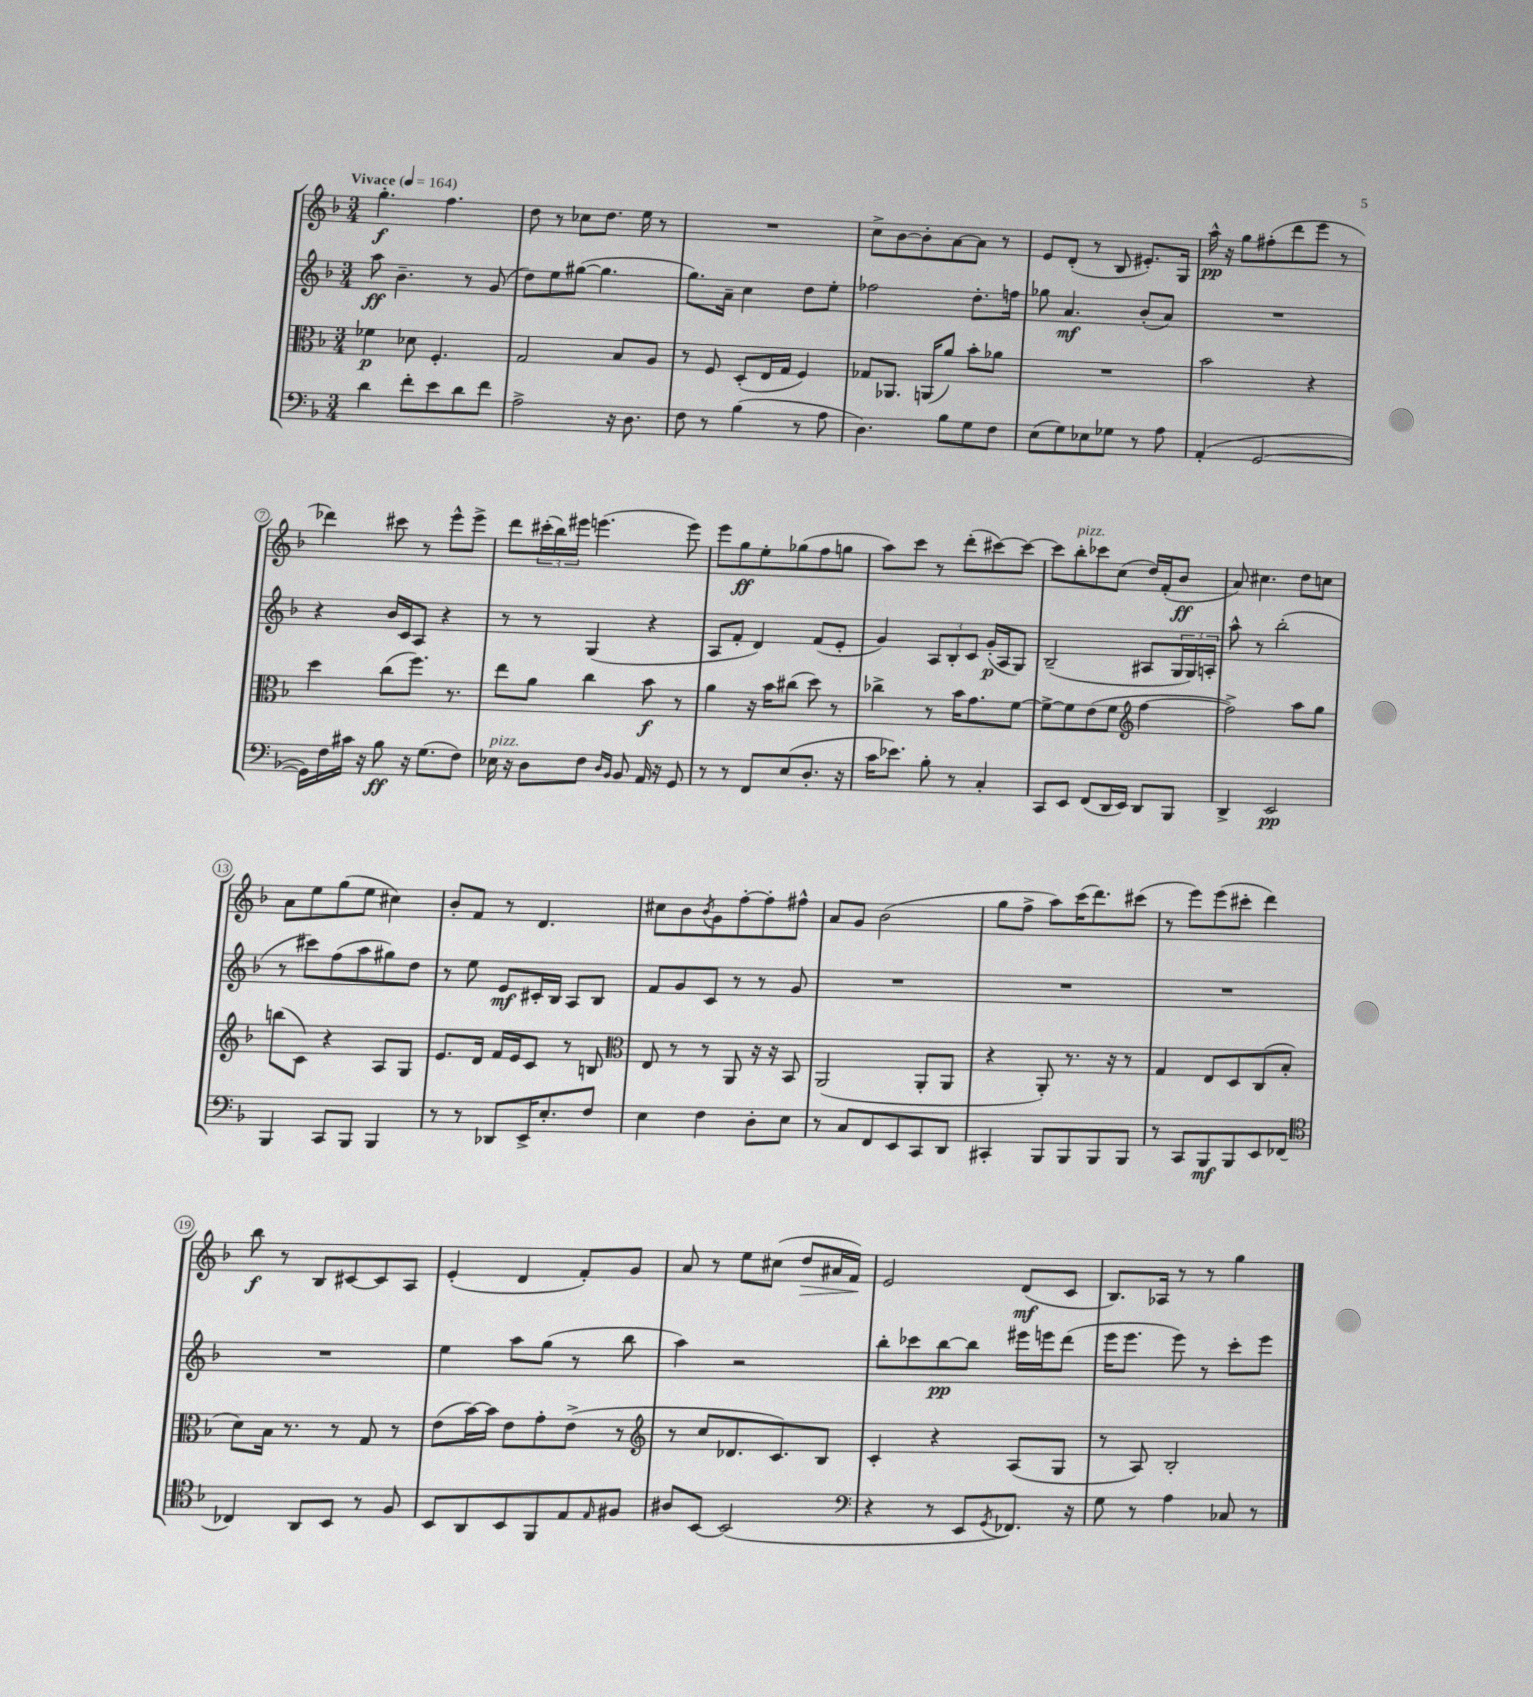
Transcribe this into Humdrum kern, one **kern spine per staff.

**kern	**kern	**kern	**kern
*staff4	*staff3	*staff2	*staff1
*clefF4	*clefC3	*clefG2	*clefG2
*k[b-]	*k[b-]	*k[b-]	*k[b-]
*M3/4	*M3/4	*M3/4	*M3/4
*MM164	*MM164	*MM164	*MM164
4d	4f-	8aa	4.gg'
.	.	4.b-~	.
8f'	8d-	.	.
8e	4.F'	.	4.ff
8d	.	8r	.
8f	.	(8g	.
=	=	=	=
2A^	2G	8dd)	8dd
.	.	8ee	8r
.	.	([8gg#	8cc-
.	.	4.gg#]	8.dd
16r	8B-	.	.
8.D	.	.	16ee
.	8A	.	8r
=	=	=	=
8F	8r	8.gg)	2.r
8r	8F	.	.
.	.	16a~	.
(4B-	(8D'	4cc	.
.	16E	.	.
.	16G	.	.
8r	4F)	8dd	.
8A	.	8ee'	.
=	=	=	=
4.D)	8G-	2ff-	8cc^
.	8.AA-	.	[8b-
.	.	.	8b-']
.	(16AA	.	.
8B-	8a)	.	[8a
8G	8b-'	8.dd'	8a]
8F	8a-	.	8r
.	.	16ff	.
=	=	=	=
(8E	2.r	8gg-	8e
8G)	.	4.a	(8d'
8E-	.	.	8r
8G-	.	.	8B-
8r	.	(8b-'	8.e#')
8A	.	8a)	.
.	.	.	16G
=	=	=	=
(4AA'	2b-	2.r	16aa^^
.	.	.	16r
.	.	.	8gg
[2GG	.	.	(8ff#'
.	.	.	8ddd
.	4r	.	8eee
.	.	.	8r
=	=	=	=
16GG])	4dd	4r	4ddd-)
16F	.	.	.
16c#	.	.	.
16r	.	.	.
8B-	(8cc	16b-	8ccc#
.	.	16c	.
16r	8.ff)	8A	8r
(8.G	.	.	.
.	.	4r	8eee^^
.	8.r	.	.
8F)	.	.	8eee^
=	=	=	=
16E-	8ee	8r	8ddd
16r	.	.	.
8D	8a	8r	(24ccc#'
.	.	.	24bb-)
.	.	.	24eee#
8F	4cc	(4G	(4.eee
16qqD	.	.	.
16qqBB-	.	.	.
8BB-	.	.	.
16AA	8b-	4r	.
16r	.	.	.
8GG	8r	.	8eee)
=	=	=	=
8r	4a	8A	8eee
8r	.	8f'	8gg
8FF	16r	4d)	8ee'
.	16b-	.	.
(8E	(8cc#	.	(8gg-
8.D'	8dd)	(8f	8ff
.	8r	8e'	8gg
16r	.	.	.
=	=	=	=
16c	4cc-^	4g)	8aa)
8.e-)	.	.	.
.	.	.	8ccc
8B-'	8r	12A	8r
.	.	12B-'	.
8r	16b-	.	(8ddd'
.	.	12c	.
.	8.g	.	.
4C'	.	(16g'	[8ccc#)
.	.	16A	.
.	[8f	8G)	8ccc#_
=	=	=	=
8CC	8f^_	(2B-~	8ccc#]
8EE	8f]	.	8bb-'
(8FF	(8e	.	8ccc-
16DD	8f	.	(8cc
16EE)	.	.	.
*	*clefG2	*	*
8DD	[4ff	8A#	16dd)
.	.	.	(16f'
8BBB-	.	24G	8b-
.	.	24G)	.
.	.	24A'	.
=	=	=	=
4DD^	2ff^])	8aa^^	8a)
.	.	8r	4.cc#
2EE	.	(2bb-'	.
.	8aa	.	8dd
.	8gg	.	8cc
=	=	=	=
4BBB-	(8bb	8r	8a
.	8c)	8ccc#)	8ee
8CC	4r	(8ff	(8gg
8BBB-	.	8aa	8ee
4BBB-	8A	8gg#)	4cc#)
.	8G	8dd	.
=	=	=	=
8r	8.e	8r	8b-'
8r	.	8ee	8f
.	16d	.	.
8DD-	16f	8e	8r
.	16e	.	.
16EE^	8c	16c#'	4.d
8.E'	.	16B-	.
.	8r	8A	.
8F	8B	8B-	.
=	=	=	=
*	*clefC3	*	*
4E	8E	8f	8cc#
.	8r	8g	8b-
.	.	.	8qb-
4F	8r	8c	8g
.	8AA	8r	[8ff'
8D'	16r	8r	8ff']
.	16r	.	.
8E	8BB-	8g	8ff#^^
=	=	=	=
8r	(2AA	2.r	8a
8C	.	.	8g
8FF	.	.	(2b-
8EE	.	.	.
8CC	8AA'	.	.
8DD	8AA	.	.
=	=	=	=
4CC#'	4r	2.r	8gg
.	.	.	8ff^
8BBB-	8AA')	.	8aa)
8BBB-	8.r	.	(16ccc
.	.	.	8.ddd)
8BBB-	.	.	.
.	16r	.	.
8BBB-	8r	.	(8ccc#
=	=	=	=
8r	4G	2.r	8r
8CC	.	.	8eee)
8BBB-	8E	.	(8eee
8BBB-	8D	.	8ccc#'
8EE	(8C	.	4ddd)
(8FF-	8B-'	.	.
=	=	=	=
*clefC4	*	*	*
4C-)	8d)	2.r	8bb-
.	16B-	.	8r
.	8.r	.	.
8AA	.	.	8B-
8BB-	8r	.	[8c#
8r	8G	.	8c#]
8F	8r	.	8A
=	=	=	=
8BB-	(8e	4ee	(4e'
8AA	[16b-)	.	.
.	16b-]	.	.
8BB-	8e	8aa	4d
8FF	8g'	(8gg	.
8E	(8e^	8r	8f')
16qqE	.	.	.
8F#	8r	8bb-	8g
=	=	=	=
*	*clefG2	*	*
8A#	8r	4aa)	8a
[8BB-	8cc	.	8r
(2BB-]	8.d-	2r	8ee
.	.	.	(8cc#
.	8.c)	.	.
.	.	.	8dd
.	8B-	.	16a#
.	.	.	16f)
=	=	=	=
*clefF4	*	*	*
4r	4c'	8bb-'	2e
.	.	8ccc-	.
8r	4r	[8bb-	.
8EE	.	8bb-]	.
8qGG	.	.	.
8.FF-)	(8A	16eee#	(8d
.	.	16eee	.
.	8G	(8ddd	8c
16r	.	.	.
=	=	=	=
8G	8r	16eee	8.B-)
.	.	8.eee	.
8r	8A)	.	.
.	.	.	16A-
4A	2B-'	8eee)	8r
.	.	8r	8r
8C-	.	8ccc'	4gg
8r	.	8eee	.
==	==	==	==
*-	*-	*-	*-
